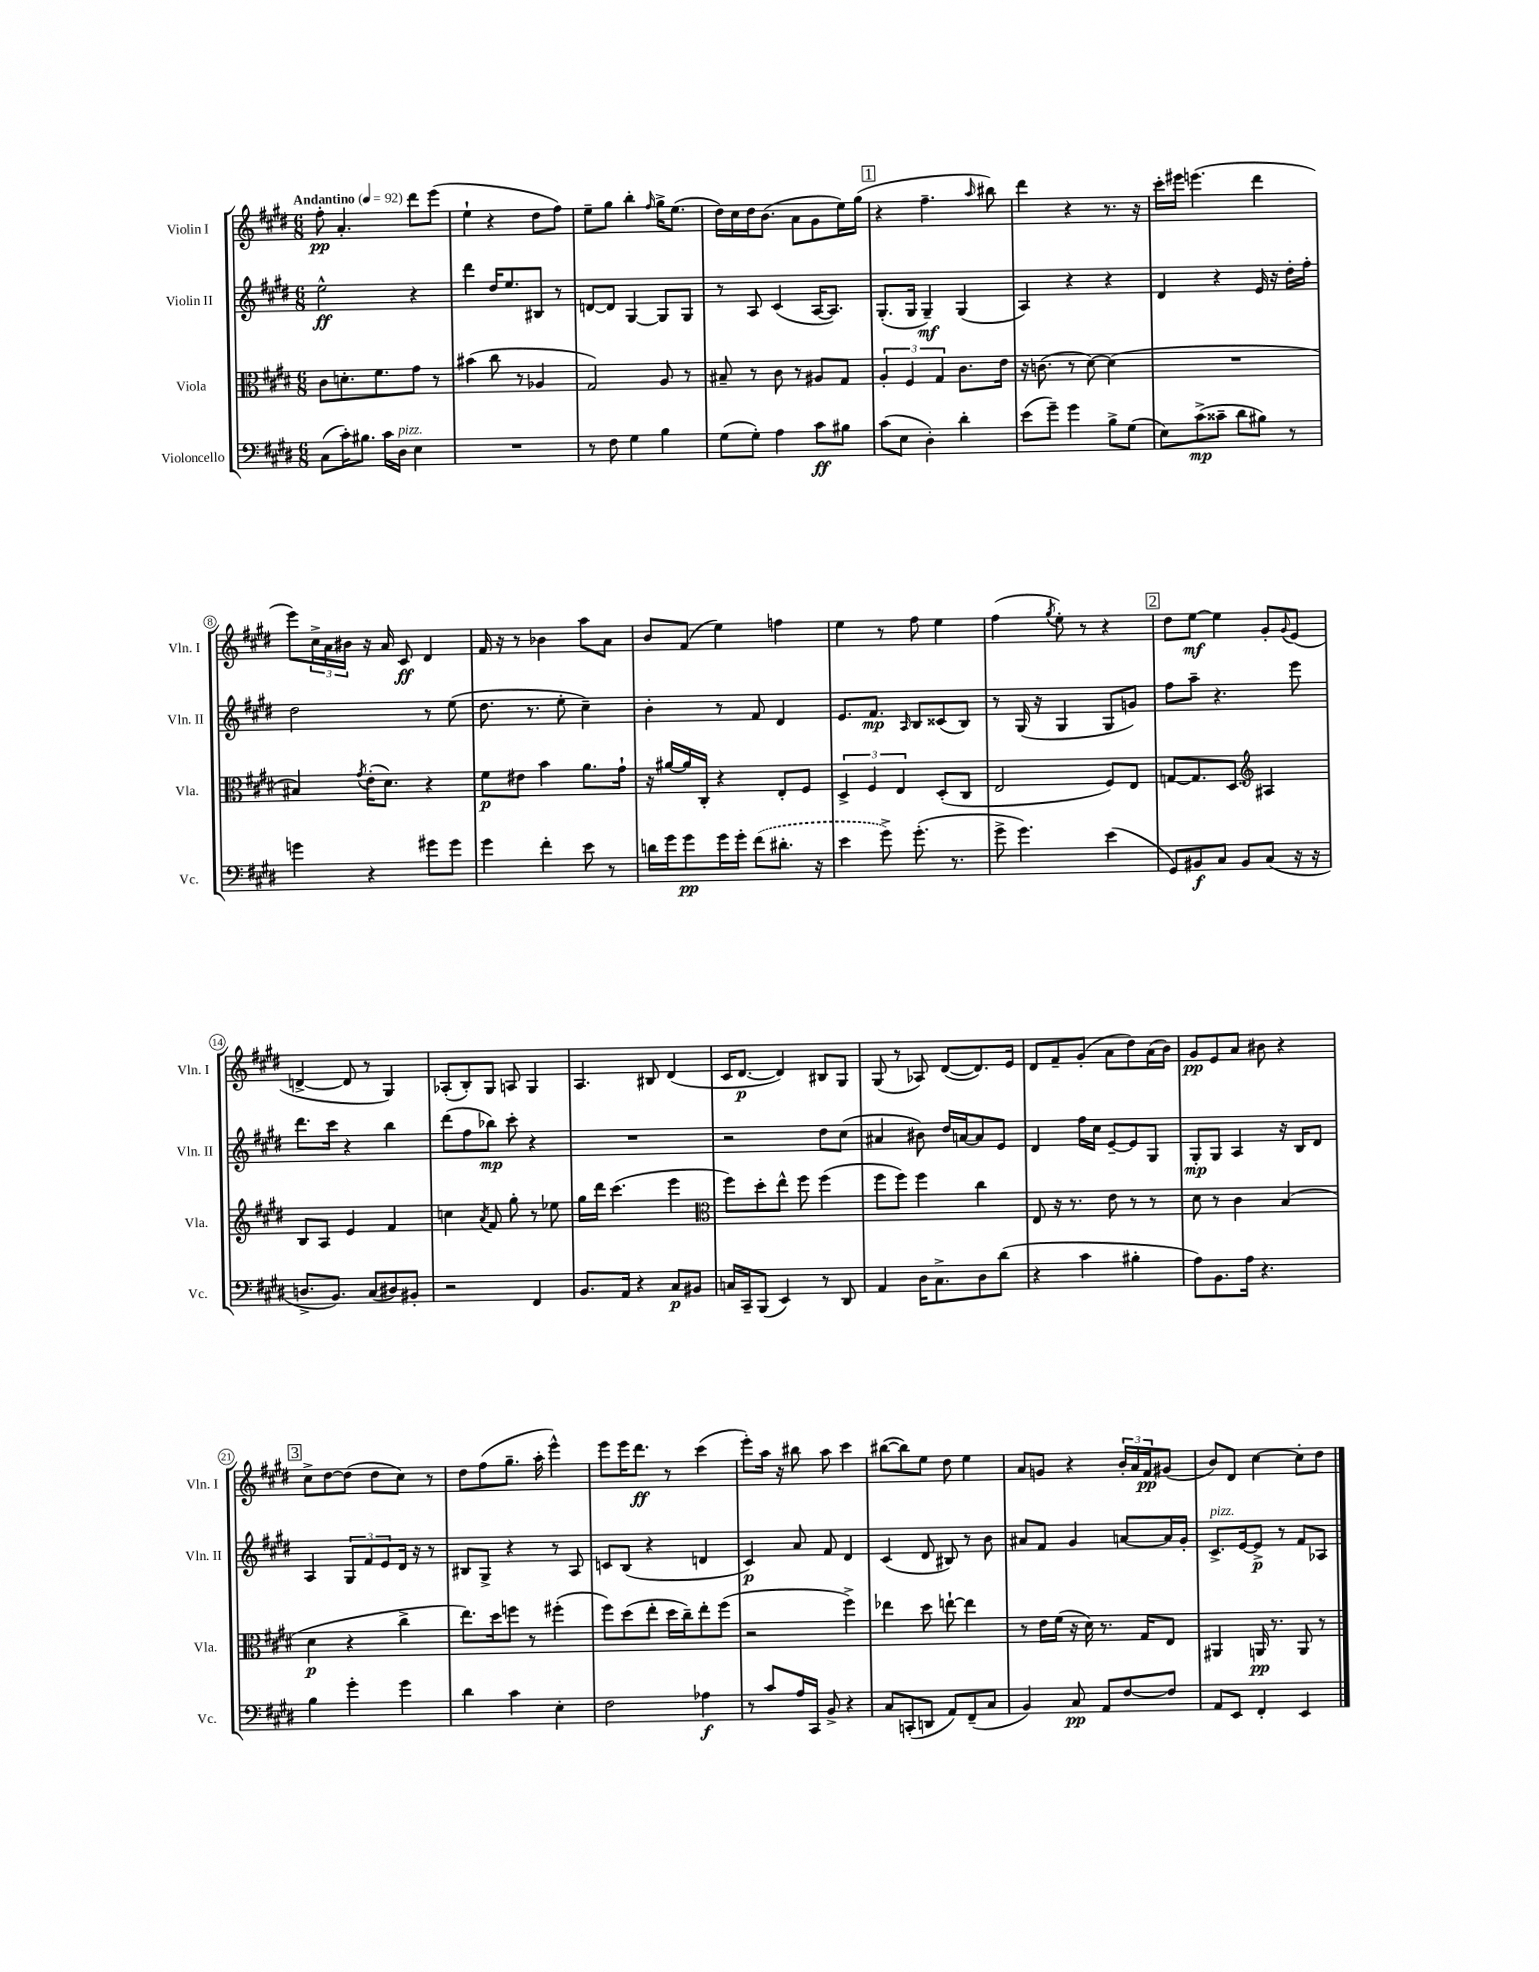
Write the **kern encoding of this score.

**kern	**dynam	**kern	**dynam	**kern	**dynam	**kern	**dynam
*part4	*part4	*part3	*part3	*part2	*part2	*part1	*part1
*staff4	*staff4	*staff3	*staff3	*staff2	*staff2	*staff1	*staff1
*I"Violoncello	*	*I"Viola	*	*I"Violin II	*	*I"Violin I	*
*I'Vc.	*	*I'Vla.	*	*I'Vln. II	*	*I'Vln. I	*
*clefF4	*	*clefC3	*	*clefG2	*	*clefG2	*
*k[f#c#g#d#]	*	*k[f#c#g#d#]	*	*k[f#c#g#d#]	*	*k[f#c#g#d#]	*
*M6/8	*	*M6/8	*	*M6/8	*	*M6/8	*
*MM92	*	*MM92	*	*MM92	*	*MM92	*
=1	=1	=1	=1	=1	=1	=1	=1
!	!	!	!	!	!	!LO:TX:a:B:t=Andantino	!
(8C#\L	.	8c#\L	.	2ee^^\	ff	8ff#'\	pp
16c#'\K)	.	8.dn'\	.	.	.	4.a'/	.
8.B#X\J	.	.	.	.	.	.	.
.	.	8.f#\	.	.	.	.	.
16c#\LL	.	.	.	.	.	.	.
!LO:TX:a:i:t=pizz.	!	!	!	!	!	!	!
16D#\JJ	.	.	.	.	.	.	.
4E\	.	8g#\J	.	4r	.	8ddd#\L	.
.	.	8r	.	.	.	(8eee\J	.
=2	=2	=2	=2	=2	=2	=2	=2
2.r	.	(4b#X\	.	4ddd#\	.	4ee`\	.
.	.	8cc#\	.	16dd#/KL	.	4r	.
.	.	.	.	8.ee/	.	.	.
.	.	8r	.	.	.	.	.
.	.	4A-X/	.	8B#X/J	.	8dd#\L	.
.	.	.	.	8r	.	8ff#\J)	.
=3	=3	=3	=3	=3	=3	=3	=3
8r	.	2G#/)	.	[8dn/L	.	8ee~\L	.
8F#\	.	.	.	8d/J]	.	8gg#\J	.
4G#\	.	.	.	[4G#/	.	4bb'\	.
.	.	.	.	.	.	16qqff#/	.
4B\	.	8A/	.	8G#/L]	.	16gg#^\KL	.
.	.	.	.	.	.	(8.ee\J	.
.	.	8r	.	8G#/J	.	.	.
=4	=4	=4	=4	=4	=4	=4	=4
(8G#\L	.	8B#X~/	.	8r	.	16dd#\LL)	.
.	.	.	.	.	.	16cc#\	.
8G#'\J)	.	8r	.	8A/	.	16dd#\J	.
.	.	.	.	.	.	(8.b\J	.
4A\	.	8c#\	.	(4c#/	.	.	.
.	.	8r	.	.	.	8a\L	.
8c#\L	ff	8A#X/L	.	[16A/KL	.	8g#\	.
.	.	.	.	8.A/J])	.	.	.
8B#X\J	.	8G#/J	.	.	.	16ee\L)	.
.	.	.	.	.	.	(16gg#\JJ	.
!!LO:REH:place=s1:t=1
=5	=5	=5	=5	=5	=5	=5	=5
(8c#\L	.	6A'/	.	(8.G#'/L	.	4r	.
8E\J	.	.	.	.	.	.	.
.	.	6F#/	.	.	.	.	.
.	.	.	.	16G#/Jk	.	.	.
4D#'\)	.	.	.	4G#~/)	mf	4.ff#~\	.
.	.	6G#/	.	.	.	.	.
4d#'\	.	8.c#\L	.	(4G#/	.	.	.
.	.	.	.	.	.	16qqaa/	.
.	.	.	.	.	.	8bb#X\)	.
.	.	16e\Jk	.	.	.	.	.
=6	=6	=6	=6	=6	=6	=6	=6
(8e\L	.	16r	.	4A/)	.	4ddd#\	.
.	.	(8.cn\	.	.	.	.	.
8g#~\J)	.	.	.	.	.	.	.
4g#\	.	8r	.	4r	.	4r	.
.	.	[8d#\)	.	.	.	.	.
8B^\L	.	(4d#\]	.	4r	.	8.r	.
(8G#\J	.	.	.	.	.	.	.
.	.	.	.	.	.	16r	.
=7	=7	=7	=7	=7	=7	=7	=7
8E\L)	.	2.r	.	4d#/	.	16ccc#'\LL	.
.	.	.	.	.	.	16eee#X\JJ	.
(8c#^\	mp	.	.	.	.	(4.eeen\	.
8c##X~\J	.	.	.	4r	.	.	.
8d#\L	.	.	.	.	.	.	.
8B#X\J)	.	.	.	16e/	.	4ddd#\	.
.	.	.	.	16r	.	.	.
8r	.	.	.	16dd#'\LL	.	.	.
.	.	.	.	16ff#'\JJ	.	.	.
!!LO:LB:g=z
=8	=8	=8	=8	=8	=8	=8	=8
4gn\	.	4B#X/)	.	2dd#\	.	8eee\L)	.
.	.	.	.	.	.	24cc#^\L	.
.	.	.	.	.	.	24a\	.
.	.	.	.	.	.	24b#X\JJ	.
.	.	8qg#/	.	.	.	.	.
4r	.	(16e'\KL	.	.	.	16r	.
.	.	8.d#\J)	.	.	.	16a/	.
.	.	.	.	.	.	8c#/	ff
8g#X\L	.	4r	.	8r	.	4d#/	.
8g#\J	.	.	.	(8ee\	.	.	.
=9	=9	=9	=9	=9	=9	=9	=9
4g#\	.	8f#\L	p	8.dd#\	.	16f#/	.
.	.	.	.	.	.	16r	.
.	.	8e#X\J	.	.	.	8r	.
.	.	.	.	8.r	.	.	.
4f#'\	.	4b\	.	.	.	4b-X\	.
.	.	.	.	8ee'\	.	.	.
8e\	.	8.a\L	.	4cc#~\)	.	8aa\L	.
8r	.	.	.	.	.	8a\J	.
.	.	16g#`\Jk	.	.	.	.	.
=10	=10	=10	=10	=10	=10	=10	=10
16dn\LL	.	16r	.	4b'\	.	8b/L	.
16g#\J	.	[16a#X/LL	.	.	.	.	.
8g#\	pp	16a#/]	.	.	.	(8f#/J	.
.	.	16C#'/JJ	.	.	.	.	.
16g#\L	.	4r	.	8r	.	4ee\)	.
16g#'\JJ	.	.	.	.	.	.	.
(8f#\L	.	.	.	8f#/	.	.	.
8.d#X'\J	.	8E'/L	.	4d#/	.	4ffn\	.
.	.	8F#/J	.	.	.	.	.
16r	.	.	.	.	.	.	.
=11	=11	=11	=11	=11	=11	=11	=11
4e\	.	6D#^/	.	8.e/L	.	4ee\	.
.	.	6F#/	.	.	.	.	.
.	.	.	.	8.f#/J	mp	.	.
8g#^\)	.	.	.	.	.	8r	.
.	.	6E/	.	.	.	.	.
.	.	.	.	16qqA/	.	.	.
(8.g#'\	.	.	.	8B/L	.	8ff#\	.
.	.	(8D#'/L	.	(8c##X/	.	4ee\	.
8.r	.	.	.	.	.	.	.
.	.	8C#/J	.	8B/J)	.	.	.
=12	=12	=12	=12	=12	=12	=12	=12
8g#^\	.	2E/	.	8r	.	(4ff#\	.
4.g#\)	.	.	.	(16G#/	.	.	.
.	.	.	.	16r	.	.	.
.	.	.	.	.	.	8qgg#/	.
.	.	.	.	4G#/	.	8ee'\)	.
.	.	.	.	.	.	8r	.
(4e\	.	8F#/L)	.	8G#/L	.	4r	.
.	.	8E/J	.	8gn/J)	.	.	.
!!LO:REH:place=s1:t=2
=13	=13	=13	=13	=13	=13	=13	=13
8GG#/L)	.	[8Gn/L	.	8ff#\L	.	8dd#\L	.
8BB#X/	f	8.G/]	.	8aa~\J	.	[8ee\J	mf
8C#/J	.	.	.	4.r	.	4ee\]	.
.	.	8.D#/J	.	.	.	.	.
8BB#/L	.	.	.	.	.	.	.
*	*	*clefG2	*	*	*	*	*
(8C#/J	.	4A#X/	.	.	.	8g#'/L	.
.	.	.	.	.	.	8qqg#/	.
16r	.	.	.	8eee\	.	(8e/J	.
16r	.	.	.	.	.	.	.
!!LO:LB:g=z
=14	=14	=14	=14	=14	=14	=14	=14
8.Dn^/L	.	8B/L	.	8.ddd#\L	.	[4dn^/	.
.	.	8A/J	.	.	.	.	.
8.BB/J)	.	.	.	16ccc#\Jk	.	.	.
.	.	4e/	.	4r	.	8d/]	.
(8C#/L	.	.	.	.	.	8r	.
8D#X/)	.	4f#/	.	4bb\	.	4G#/)	.
8BB#X'/J	.	.	.	.	.	.	.
=15	=15	=15	=15	=15	=15	=15	=15
2r	.	4ccn\	.	(8ddd#\L	.	(8A-X'/L	.
.	.	.	.	8ff#\	.	8B'/)	.
.	.	8qa/	.	.	.	.	.
.	.	8f#/	.	8bb-X\J)	mp	8G#/J	.
.	.	8gg#'\	.	8ccc#'\	.	8An/	.
4FF#/	.	8r	.	4r	.	4G#/	.
.	.	8ee-X\	.	.	.	.	.
=16	=16	=16	=16	=16	=16	=16	=16
8.BB/L	.	16gg#\LL	.	2.r	.	4.A/	.
.	.	16ddd#\JJ	.	.	.	.	.
.	.	(4.ccc#\	.	.	.	.	.
16AA/Jk	.	.	.	.	.	.	.
4r	.	.	.	.	.	.	.
.	.	.	.	.	.	8B#X/	.
8C#/L	p	4eee\	.	.	.	(4d#/	.
8BB#X/J	.	.	.	.	.	.	.
=17	=17	=17	=17	=17	=17	=17	=17
*	*	*clefC3	*	*	*	*	*
16Cn/LL	.	8ff#\L)	.	2r	.	16c#/KL	.
16CC#~/J	.	.	.	.	.	[8.d#/J	p
(8BBB/J	.	8dd#'\	.	.	.	.	.
4EE/)	.	8ee^^\J	.	.	.	4d#/])	.
.	.	8ff#\	.	.	.	.	.
8r	.	(4ff#\	.	8dd#\L	.	8B#X/L	.
8DD#/	.	.	.	(8cc#\J	.	8G#/J	.
=18	=18	=18	=18	=18	=18	=18	=18
4AA/	.	8ff#\L	.	4a#X/	.	(8G#/	.
.	.	8ff#\J)	.	.	.	8r	.
16D#\KL	.	4ff#\	.	8b#X\)	.	8A-X/)	.
8.C#^\	.	.	.	.	.	.	.
.	.	.	.	16dd#/LL	.	([8d#/L	.
.	.	.	.	[16an/J	.	.	.
8D#\	.	4cc#\	.	8a/]	.	8.d#/])	.
(8d#\J	.	.	.	8e/J	.	.	.
.	.	.	.	.	.	16e/Jk	.
=19	=19	=19	=19	=19	=19	=19	=19
4r	.	8E/	.	4d#/	.	8d#/L	.
.	.	16r	.	.	.	8f#~/	.
.	.	8.r	.	.	.	.	.
4c#\	.	.	.	16ff#\LL	.	(8g#'/J	.
.	.	.	.	16cc#\JJ	.	.	.
.	.	8e\	.	[8e~/L	.	8a\L	.
4B#X'\	.	8r	.	8e/]	.	8dd#\)	.
.	.	8r	.	8G#/J	.	(16a\L	.
.	.	.	.	.	.	16b\JJ)	.
=20	=20	=20	=20	=20	=20	=20	=20
8A\L)	.	8d#\	.	8G#'/L	mp	8g#/L	pp
8.BB\	.	8r	.	8G#/J	.	8e/	.
.	.	4c#\	.	4A/	.	8a/J	.
16A\Jk	.	.	.	.	.	.	.
4.r	.	.	.	.	.	8b#X\	.
.	.	(4B/	.	16r	.	4r	.
.	.	.	.	16B/KL	.	.	.
.	.	.	.	8d#/J	.	.	.
!!LO:LB:g=z
!!LO:REH:place=s1:t=3
=21	=21	=21	=21	=21	=21	=21	=21
4B\	.	4d#\	p	4A/	.	8cc#^\L	.
.	.	.	.	.	.	[8dd#\	.
4g#'\	.	4r	.	12G#/L	.	(8dd#\J]	.
.	.	.	.	12f#/	.	.	.
.	.	.	.	.	.	8dd#\L	.
.	.	.	.	12e/	.	.	.
4g#\	.	4cc#^\	.	16d#/Jk	.	8cc#\J)	.
.	.	.	.	16r	.	.	.
.	.	.	.	8r	.	8r	.
=22	=22	=22	=22	=22	=22	=22	=22
4d#\	.	8.ee\L)	.	8B#X/L	.	8dd#\L	.
.	.	.	.	8G#^/J	.	(8ff#\	.
.	.	16dd#\k	.	.	.	.	.
4c#\	.	8ffn\J	.	4r	.	8.gg#~\J	.
.	.	8r	.	.	.	.	.
.	.	.	.	.	.	16aa'\	.
4E'\	.	(4ff#X'\	.	8r	.	4eee^^\)	.
.	.	.	.	8A/	.	.	.
=23	=23	=23	=23	=23	=23	=23	=23
2F#\	.	8ff#\L)	.	8cn/L	.	8eee\L	.
.	.	(8dd#\	.	(8B/J	.	16eee\K	.
.	.	.	.	.	.	8.ddd#\J	ff
.	.	8ee'\J	.	4r	.	.	.
.	.	16dd#\LL	.	.	.	8r	.
.	.	16cc#~\J)	.	.	.	.	.
4A-X\	f	8ee'\	.	4dn/	.	(4ccc#\	.
.	.	(8ff#\J	.	.	.	.	.
=24	=24	=24	=24	=24	=24	=24	=24
8r	.	2r	.	4c#/)	p	8eee'\L)	.
8c#/L	.	.	.	.	.	16aa\Jk	.
.	.	.	.	.	.	16r	.
16A/L	.	.	.	8a/	.	8bb#X\	.
16CC#/JJ	.	.	.	.	.	.	.
8BB^/	.	.	.	8f#/	.	8aa\	.
4r	.	4ff#^\)	.	4d#/	.	4ccc#\	.
=25	=25	=25	=25	=25	=25	=25	=25
8C#/L	.	4ee-X\	.	(4c#/	.	([8bb#X\L	.
(8CCn'/	.	.	.	.	.	8bb#\])	.
8DDn/J	.	8dd#\	.	8d#/	.	8ee\J	.
8AA/L)	.	[8een`\	.	8B#X/)	.	8dd#\	.
(8FF#~/	.	4ee\]	.	8r	.	4ee\	.
8C#/J	.	.	.	8b\	.	.	.
=26	=26	=26	=26	=26	=26	=26	=26
4BB/)	.	8r	.	8a#X/L	.	8a/L	.
.	.	16e\LL	.	8f#/J	.	8gn/J	.
.	.	(16f#\JJ	.	.	.	.	.
8C#/	pp	16r	.	4g#/	.	4r	.
.	.	16d#\)	.	.	.	.	.
8AA/L	.	8.r	.	.	.	.	.
[8F#/	.	.	.	[8an/L	.	24b'/LL	.
.	.	.	.	.	.	24a/	.
.	.	16G#/KL	.	.	.	.	.
.	.	.	.	.	.	24f#/J	pp
8F#/J]	.	8E/J	.	16a/L]	.	(8g#X/J	.
.	.	.	.	16g#'/JJ	.	.	.
=27	=27	=27	=27	=27	=27	=27	=27
!	!	!	!	!LO:TX:a:i:t=pizz.	!	!	!
8AA/L	.	4AA#X/	.	8.c#^/L	.	8b/L)	.
8EE/J	.	.	.	.	.	8d#/J	.
.	.	.	.	[16e/k	.	.	.
4FF#'/	.	16AAn/	pp	8e^/J]	p	[4cc#\	.
.	.	8.r	.	.	.	.	.
.	.	.	.	8r	.	.	.
4EE/	.	8AA/	.	8f#/L	.	8cc#'\L]	.
.	.	8r	.	8A-X/J	.	8dd#\J	.
==	==	==	==	==	==	==	==
*-	*-	*-	*-	*-	*-	*-	*-
